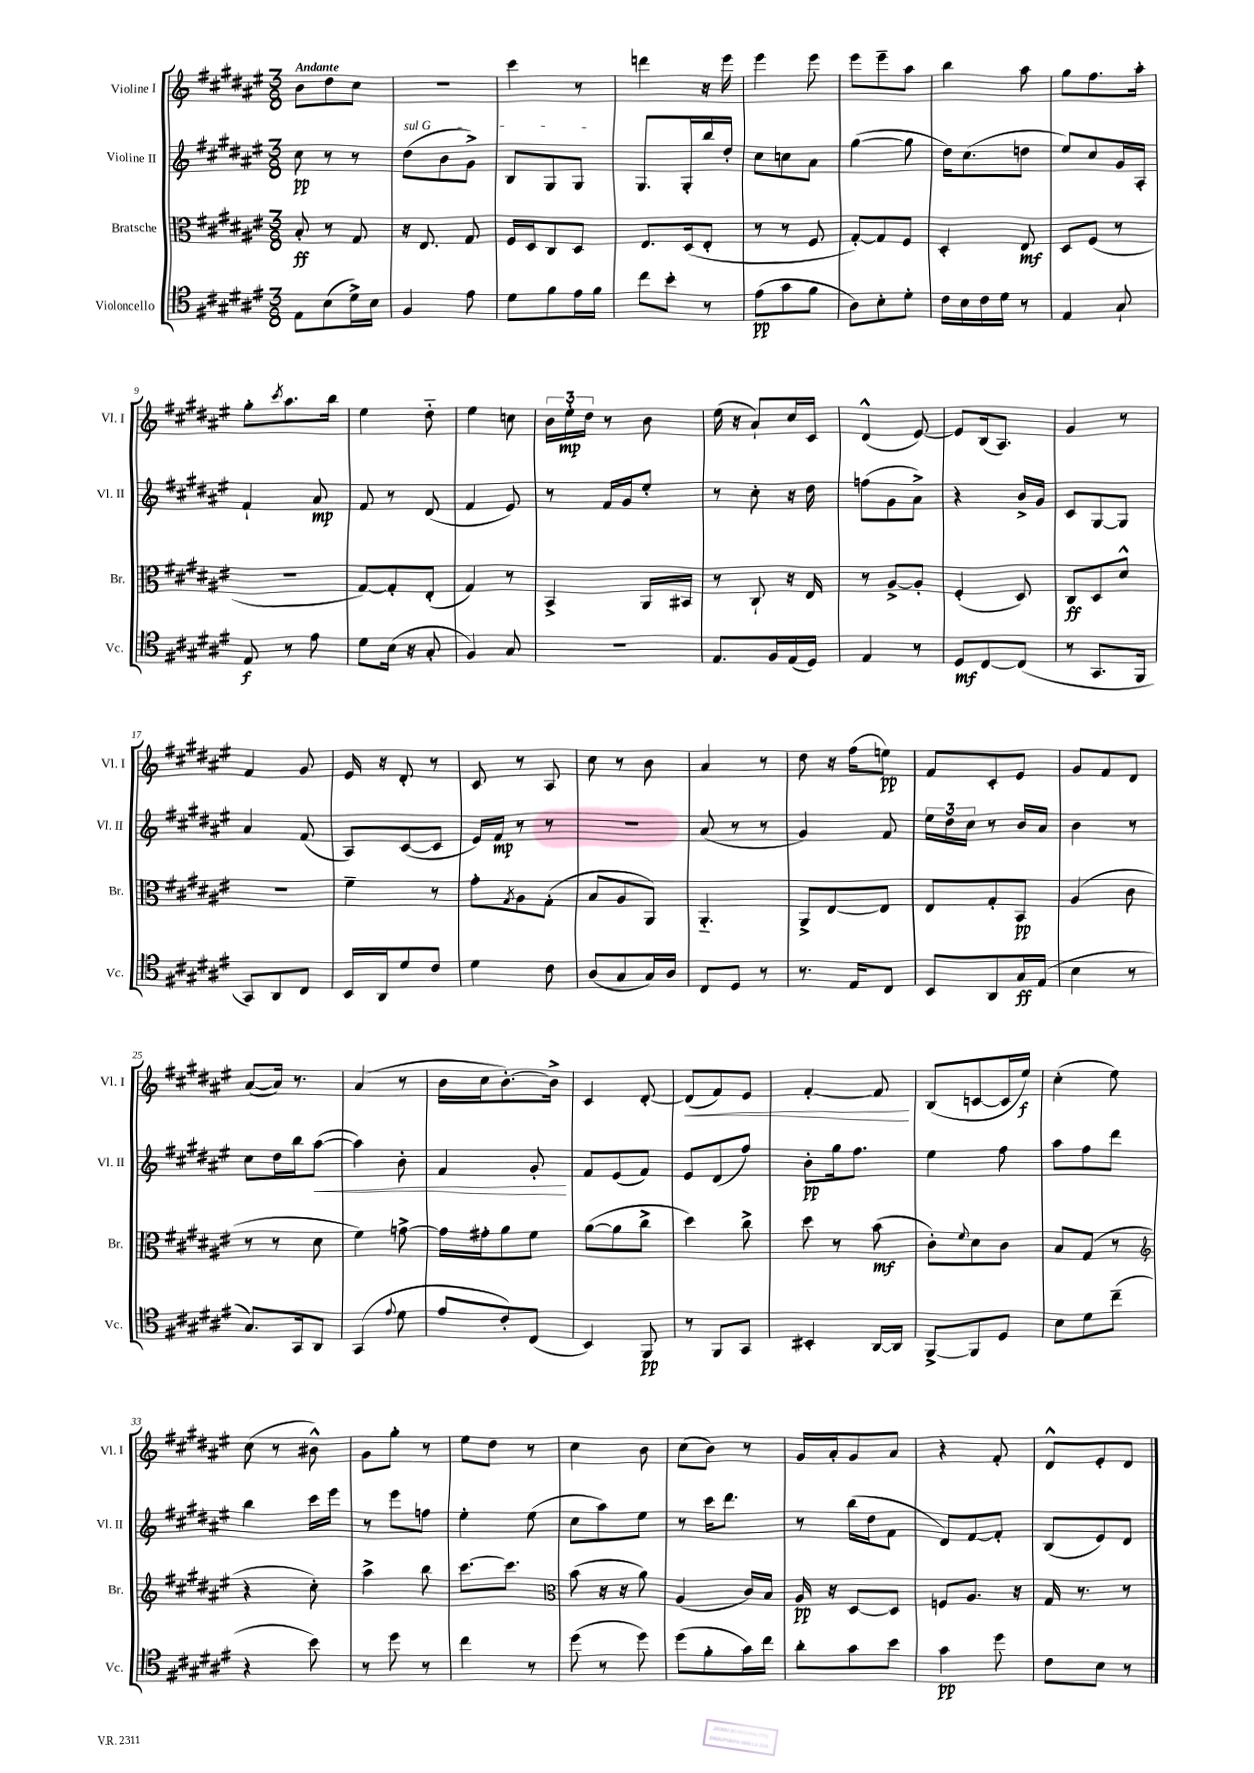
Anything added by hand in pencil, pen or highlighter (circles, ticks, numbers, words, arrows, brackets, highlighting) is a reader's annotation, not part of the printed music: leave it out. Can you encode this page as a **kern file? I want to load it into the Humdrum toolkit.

**kern	**kern	**kern	**kern
*staff4	*staff3	*staff2	*staff1
*clefC4	*clefC3	*clefG2	*clefG2
*k[f#c#g#d#a#e#]	*k[f#c#g#d#a#e#]	*k[f#c#g#d#a#e#]	*k[f#c#g#d#a#e#]
*M3/8	*M3/8	*M3/8	*M3/8
8E#	8B'	8cc#	8b
(8B	8r	8r	8dd#
16d#^)	8G#	8r	8cc#
16B	.	.	.
=	=	=	=
4F#	16r	(8dd#	4.r
.	8.E#	.	.
.	.	8b	.
8e#	8G#	8g#^)	.
=	=	=	=
8d#	16F#	8B	4ccc#
.	16D#	.	.
8f#	8C#	8G#	.
16e#	8D#	8G#	8r
16f#	.	.	.
=	=	=	=
8cc#	8.E#	8.G#	4ddd
8b'	.	.	.
.	(16D#	16G#'	.
8r	8E#'	16bb	16r
.	.	16dd#'	16eee#
=	=	=	=
(8e#	8r	8cc#	4eee#
8g#	8r	8cc	.
8f#	8F#	8a#	8eee#
=	=	=	=
8A#)	[8G#')	([4gg#	8eee#
8B'	8G#]	.	8eee#~
8d#'	8F#	8gg#]	8aa#
=	=	=	=
16c#	4D#'	16dd#)	4bb
16B	.	(8.cc#	.
16c#	.	.	.
16d#	.	.	.
8r	8E#	8dd	8aa#
=	=	=	=
4E#	8D#	8ee#)	8gg#
.	(8F#	8cc#	8.ff#
8G#`	8r	16g#	.
.	.	16A#'	16aa#'
=	=	=	=
8E#	4.r	4f#`	8gg#'
.	.	.	8qccc#
8r	.	.	8.aa#
8e#	.	8a#	.
.	.	.	16bb
=	=	=	=
8d#	[8G#)	8f#	4ee#
(16B	8G#']	8r	.
16r	.	.	.
8G#'	(8E#'	(8d#	8dd#'~
=	=	=	=
4F#)	4G#)	4f#	4ee#
8G#	8r	8e#)	8cc
=	=	=	=
4.r	4BB^	8r	24b
.	.	.	24ee#'
.	.	.	24dd#
.	.	16f#	8r
.	.	16g#	.
.	16AA#	8ee#'	8b
.	16BB#	.	.
=	=	=	=
8.E#	8r	8r	(16ee#
.	.	.	16r
.	8C#`	8cc#'	8a#`)
16F#	.	.	.
(16E#	16r	16r	16cc#
16D#)	16E#	16dd#	16c#
=	=	=	=
4E#	8r	(8ff	(4d#^^
.	[8A#^	8g#	.
8r	8A#']	8a#^)	[8e#)
=	=	=	=
8D#	(4F#'	4r	8e#]
[8C#	.	.	(16B
.	.	.	8.A#)
(8C#]	8D#)	16b^	.
.	.	16g#	.
=	=	=	=
8r	8C#	8c#	4g#
8.GG#	8D#	[8G#	.
.	8d#^^	8G#]	8r
16FF#	.	.	.
=	=	=	=
8GG#)	4.r	4a#	4f#
8AA#	.	.	.
8C#	.	(8f#	8g#
=	=	=	=
16BB	4f#~	8A#)	16e#
16AA#	.	.	16r
8d#	.	([8c#	8d#'
8c#	8r	8c#]	8r
=	=	=	=
4d#	8g#'	16e#)	8c#
.	.	16f#	.
.	8qG#	.	.
.	8A#	8r	8r
8c#	(8G#'	8r	8A#
=	=	=	=
(8A#	8B	4.r	8cc#
8G#	8A#	.	8r
16G#)	8AA#)	.	8b
16A#	.	.	.
=	=	=	=
8C#	4.AA#'~	(8a#	4a#
8D#	.	8r	.
8r	.	8r	8r
=	=	=	=
8.r	8AA#^	4g#)	8dd#
.	[8E#	.	16r
16E#	.	.	(16ff#
8C#	8E#]	8f#	8ee)
=	=	=	=
8BB	8E#	24ee#	8f#
.	.	24dd#	.
.	.	24cc#	.
8AA#	8G#'	8r	8c#'
16G#	8BB	16b	8e#
(16E#	.	16a#	.
=	=	=	=
4B	(4A#	4b	8g#
.	.	.	8f#
8r	8c#	8r	8d#
=	=	=	=
8.G#)	8r	8cc#	([8a#
.	8r	16dd#	16a#])
16GG#	.	16bb	8.r
8AA#	8d#	([8aa#	.
=	=	=	=
(4GG#	4f#)	4aa#])	(4a#
8qqe#	.	.	.
8d#	[8g^	8b'	8r
=	=	=	=
8e#	16g]	4f#	16b
.	16g#'	.	16cc#
8c#')	8a#	.	[8.b')
(8C#	8f#	8g#'	.
.	.	.	16b^]
=	=	=	=
4BB)	([8a#	8f#	4c#
.	8a#]	(8e#	.
8FF#	8cc#^	8f#)	[8d#'
=	=	=	=
8r	4dd#)	8e#	(8d#]
8FF#	.	(8d#	8f#)
8GG#	8cc#^	8ff#)	8e#
=	=	=	=
4BB#'	8dd#	8b'	[4f#'
.	8r	16gg#	.
.	.	8.ff#	.
[16AA#	(8b	.	8f#]
16AA#]	.	.	.
=	=	=	=
[8FF#^	8c#')	4ee#	(8B
.	8qqf#	.	.
8FF#]	8d#	.	[8c
8D#	8c#	8ff#	16c]
.	.	.	16ee#)
=	=	=	=
8B	8B	8aa#	(4cc#'
8d#	(8G#	8ff#	.
(8cc#~	8r	8ddd#	8ee#)
=	=	=	=
*	*clefG2	*	*
4r	4r	4bb	(8cc#
.	.	.	8r
8b)	8cc#')	16ccc#	8b#^^)
.	.	16eee#	.
=	=	=	=
8r	4aa#^	8r	8g#
8dd#	.	8eee#	8gg#'
8r	8bb	8ff	8r
=	=	=	=
4cc#	[8.ccc#	4ee#'	8ee#
.	.	.	8dd#
.	8.ccc#]	.	.
8r	.	(8ee#	8r
=	=	=	=
*	*clefC3	*	*
(8dd#	(8b	8cc#	4cc#
8r	16r	8aa#)	.
.	16r	.	.
8dd#)	8a#)	8ee#	8b
=	=	=	=
(8dd#	(4A#	8r	(8cc#
8f#'	.	16ccc#	8b)
.	.	8.ddd#	.
16g#)	16c#)	.	8r
16cc#	16B	.	.
=	=	=	=
8a#'	16A#	8r	16g#
.	16r	.	16a#'
8g#	[8D#	(16bb	8g#
.	.	16dd#	.
8b	8D#]	8f#	8a#
=	=	=	=
4g#	8F	8d#)	4r
.	8.A#	[8f#	.
8dd#	.	8f#']	8f#'
.	16r	.	.
=	=	=	=
8c#	16G#	(8B	8d#^^
.	8.r	.	.
8B	.	8e#)	8e#'
8r	8r	8d#	8d#
==	==	==	==
*-	*-	*-	*-
